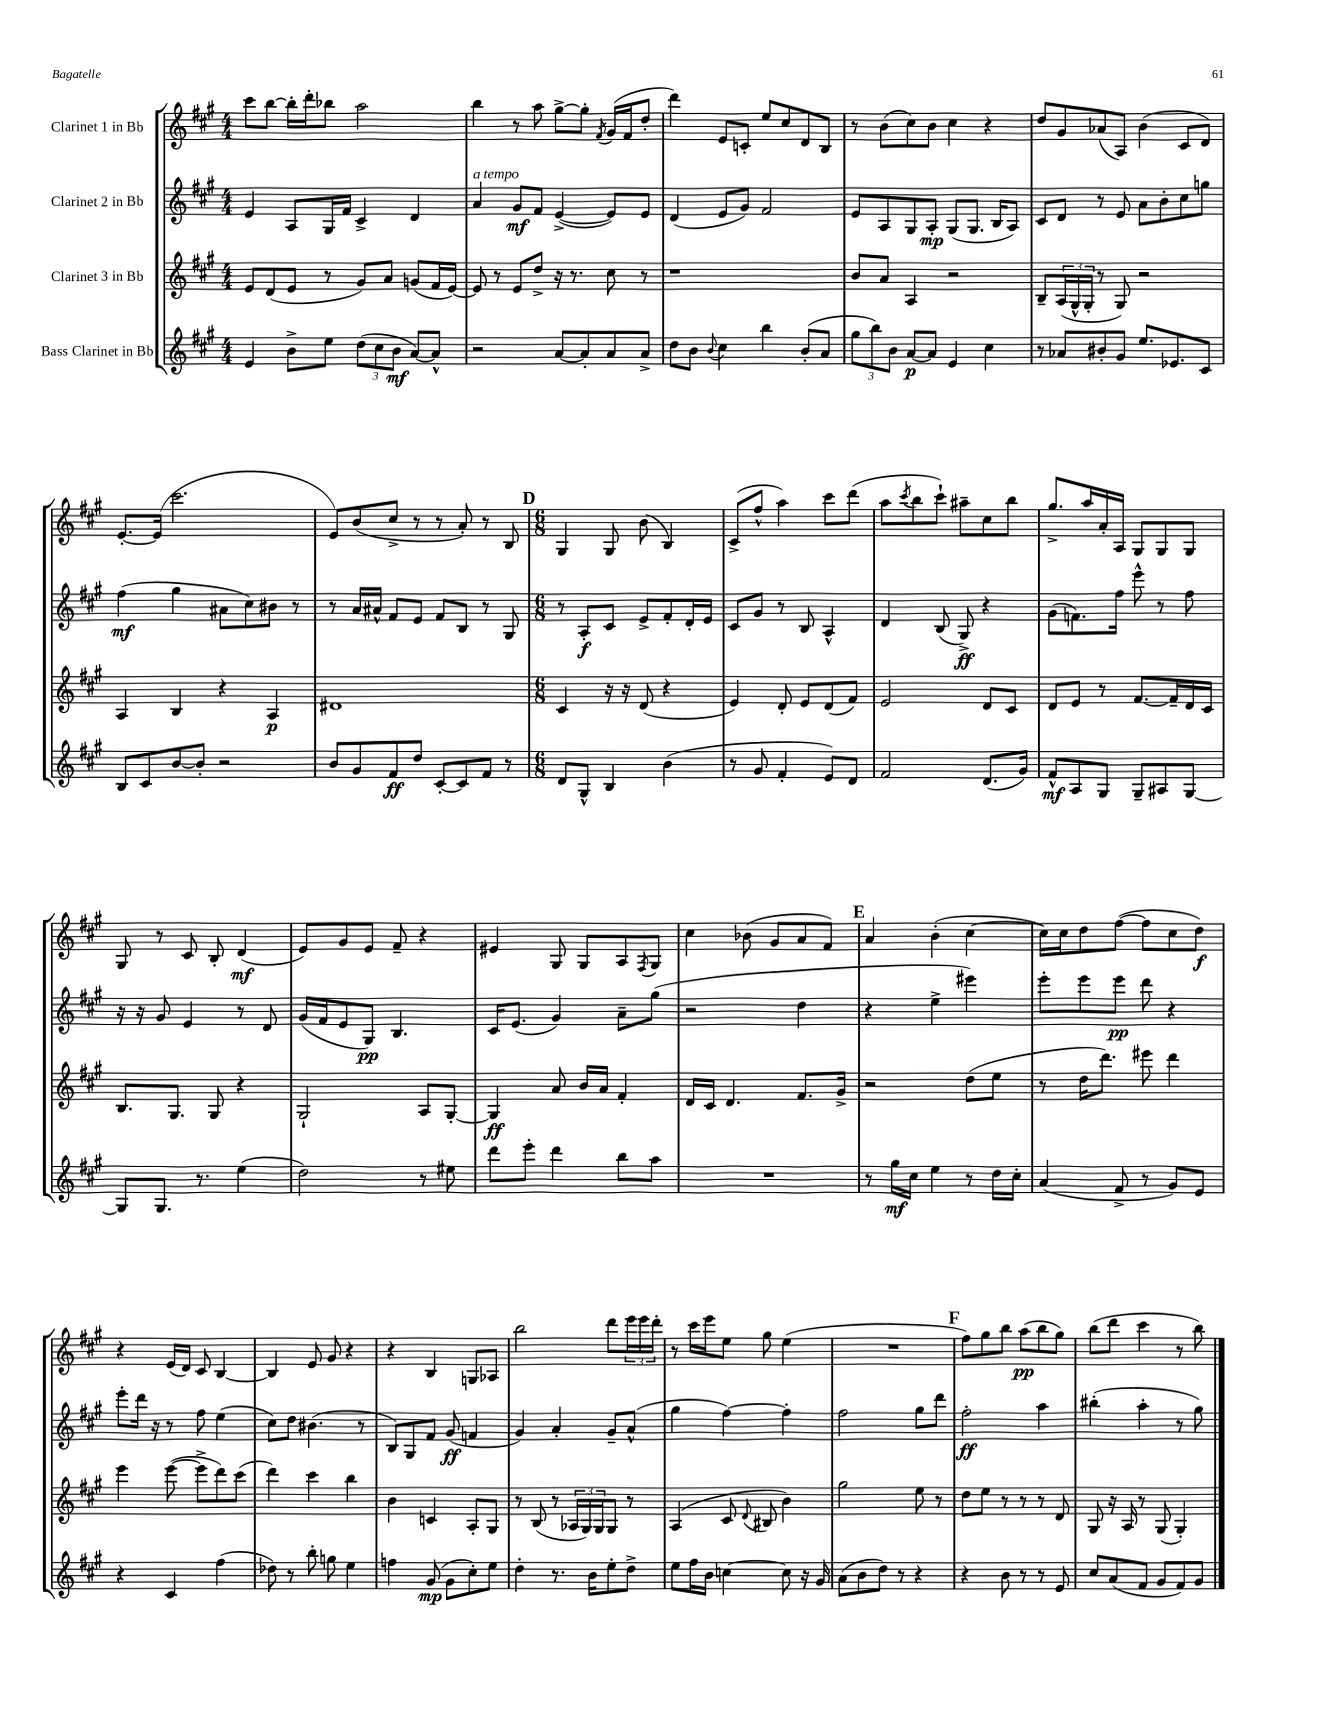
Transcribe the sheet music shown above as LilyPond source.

<<
\new StaffGroup <<
\new Staff = "s0" \with { instrumentName = "Clarinet 1 in Bb" } {
    \clef treble \key a \major \numericTimeSignature \time 4/4
    cis'''8 b''8~ b''16-. d'''16-. bes''8 a''2 |
    b''4 r8 a''8 gis''8~-> gis''8-. \acciaccatura { fis'8 } gis'16( fis'16 d''8-. |
    d'''4) e'8 c'8-. e''8 cis''8 d'8 b8 |
    r8 b'8( cis''8) b'8 cis''4 r4 |
    d''8 gis'8 aes'8( a8) b'4( cis'8 d'8) |
    e'8.~-. e'16( cis'''2. |
    e'8) b'8( cis''8-> r8 r8 a'8-.) r8 b8 |
    \mark \markup { \bold "D" } \numericTimeSignature \time 6/8 gis4 gis8 b'8( b4) |
    cis'8->( fis''8-^ a''4) cis'''8 d'''8( |
    a''8 \acciaccatura { cis'''8 } b''8 cis'''8-!) ais''8-- cis''8 b''8 |
    gis''8.-> a''16 a'16-. a16 gis8 gis8 gis8 |
    gis8 r8 cis'8 b8-. d'4\mf( |
    e'8) gis'8 e'8 fis'8-- r4 |
    eis'4 gis8 gis8 a8 \acciaccatura { fis8 } gis8 |
    cis''4 bes'8( gis'8 a'8 fis'8) |
    \mark \markup { \bold "E" } a'4 b'4-.( cis''4~ |
    cis''16) cis''16 d''8 fis''8~( fis''8 cis''8 d''8\f) |
    r4 e'16( d'16) cis'8 b4~ |
    b4 e'8 gis'8 r4 |
    r4 b4 g8 aes8 |
    b''2 d'''8 \tuplet 3/2 { e'''16 e'''16 d'''16-. } |
    r8 cis'''16 e'''16 e''8 gis''8 e''4( |
    R2. |
    \mark \markup { \bold "F" } fis''8) gis''8 b''8 a''8\pp( b''8 gis''8) |
    b''8( d'''8 cis'''4 r8 b''8) \bar "|." |
}
\new Staff = "s1" \with { instrumentName = "Clarinet 2 in Bb" } {
    \clef treble \key a \major \numericTimeSignature \time 4/4
    e'4 a8 gis16 fis'16 cis'4-> d'4 |
    a'4^\markup { \italic "a tempo" } gis'8\mf fis'8 e'4~->( e'8) e'8 |
    d'4( e'8 gis'8) fis'2 |
    e'8 a8 gis8 a8-.\mp gis8( gis8. b16 a8) |
    cis'8 d'8 r8 e'8 a'8 b'8-. cis''8 g''8 |
    fis''4\mf( gis''4 ais'8 cis''8) bis'8 r8 |
    r8 a'16 ais'16-^ fis'8 e'8 fis'8 b8 r8 gis8 |
    \mark \markup { \bold "D" } \numericTimeSignature \time 6/8 r8 a8-.\f cis'8 e'8-> fis'8-. d'16-. e'16 |
    cis'8 gis'8 r8 b8 a4-^ |
    d'4 b8( gis8->\ff) r4 |
    gis'8( f'8.) fis''16 e'''8-^ r8 fis''8 |
    r16 r16 gis'8 e'4 r8 d'8 |
    gis'16( fis'16 e'8 gis8\pp) b4. |
    cis'16 e'8.( gis'4) a'8-- gis''8( |
    r2 d''4 |
    \mark \markup { \bold "E" } r4 e''4-> eis'''4) |
    e'''8-. e'''8 e'''8\pp d'''8 r4 |
    e'''8-. d'''16 r16 r8 fis''8 e''4( |
    cis''8) d''8 bis'4.( r8 |
    b8) gis8 fis'8 gis'8\ff( f'4 |
    gis'4) a'4-. gis'8-- a'8-^( |
    gis''4 fis''4~) fis''4-. |
    fis''2 gis''8 d'''8 |
    \mark \markup { \bold "F" } fis''2-.\ff a''4 |
    bis''4-.( a''4-. r8 gis''8) \bar "|." |
}
\new Staff = "s2" \with { instrumentName = "Clarinet 3 in Bb" } {
    \clef treble \key a \major \numericTimeSignature \time 4/4
    e'8 d'8( e'8 r8 gis'8) a'8 g'8( fis'16 e'16~) |
    e'8 r8 e'8 d''8-> r16 r8. cis''8 r8 |
    r1 |
    b'8 a'8 a4 r2 |
    b8-- \tuplet 3/2 { a16( gis16-^ gis16-. } r8 gis8) r2 |
    a4 b4 r4 a4\p |
    dis'1 |
    \mark \markup { \bold "D" } \numericTimeSignature \time 6/8 cis'4 r16 r16 d'8( r4 |
    e'4) d'8-. e'8 d'8( fis'8) |
    e'2 d'8 cis'8 |
    d'8 e'8 r8 fis'8.~ fis'16-- d'16 cis'16 |
    b8. gis8. gis8 r4 |
    gis2-! a8 gis8~-. |
    gis4\ff a'8 b'16 a'16 fis'4-. |
    d'16 cis'16 d'4. fis'8. gis'16-> |
    \mark \markup { \bold "E" } r2 d''8( e''8 |
    r8 d''16 d'''8.) eis'''8 d'''4 |
    e'''4 e'''8~( e'''8-> d'''8) cis'''8( |
    d'''4) cis'''4 b''4 |
    b'4 c'4 a8-. gis8 |
    r8 b8( r8 \tuplet 3/2 { aes16 gis16) gis16 } gis8 r8 |
    a4( cis'8 \appoggiatura { d'8 } bis8 b'4) |
    gis''2 e''8 r8 |
    \mark \markup { \bold "F" } d''8 e''8 r8 r8 r8 d'8 |
    gis8 r16 a16 r8 gis8( gis4-.) \bar "|." |
}
\new Staff = "s3" \with { instrumentName = "Bass Clarinet in Bb" } {
    \clef treble \key a \major \numericTimeSignature \time 4/4
    e'4 b'8-> e''8 \tuplet 3/2 { d''8( cis''8 b'8\mf } a'8~) a'8-^ |
    r2 a'8~ a'8-. a'8 a'8-> |
    d''8 b'8 \appoggiatura { b'8 } cis''4 b''4 b'8-.( a'8 |
    \tuplet 3/2 { gis''8 b''8) b'8 } a'8~\p a'8 e'4 cis''4 |
    r8 aes'8 bis'8-. gis'8 e''8. ees'8. cis'8 |
    b8 cis'8 b'8~ b'8-. r2 |
    b'8 gis'8 fis'8\ff d''8 cis'8~-. cis'8 fis'8 r8 |
    \mark \markup { \bold "D" } \numericTimeSignature \time 6/8 d'8 gis8-^ b4 b'4( |
    r8 gis'8 fis'4-. e'8) d'8 |
    fis'2 d'8.( gis'16) |
    fis'8-^\mf a8 gis8 gis8-- ais8 gis8~ |
    gis8 gis8. r8. e''4( |
    d''2) r8 eis''8 |
    d'''8 e'''8-. d'''4 b''8 a''8 |
    R2. |
    \mark \markup { \bold "E" } r8 gis''16\mf cis''16 e''4 r8 d''16 cis''16-. |
    a'4( fis'8-> r8 gis'8) e'8 |
    r4 cis'4 fis''4( |
    des''8) r8 b''8-. g''8 e''4 |
    f''4 gis'8\mp( gis'8 cis''8-.) e''8 |
    d''4-. r8. b'16 e''8-. d''8-> |
    e''8 fis''16 b'16 c''4~ c''8 r16 gis'16 |
    a'8( b'8 d''8) r8 r4 |
    \mark \markup { \bold "F" } r4 b'8 r8 r8 e'8 |
    cis''8 a'8( fis'8 gis'8 fis'8) gis'8 \bar "|." |
}
>>
>>
\layout { \context { \Score \remove "Bar_number_engraver" } }
